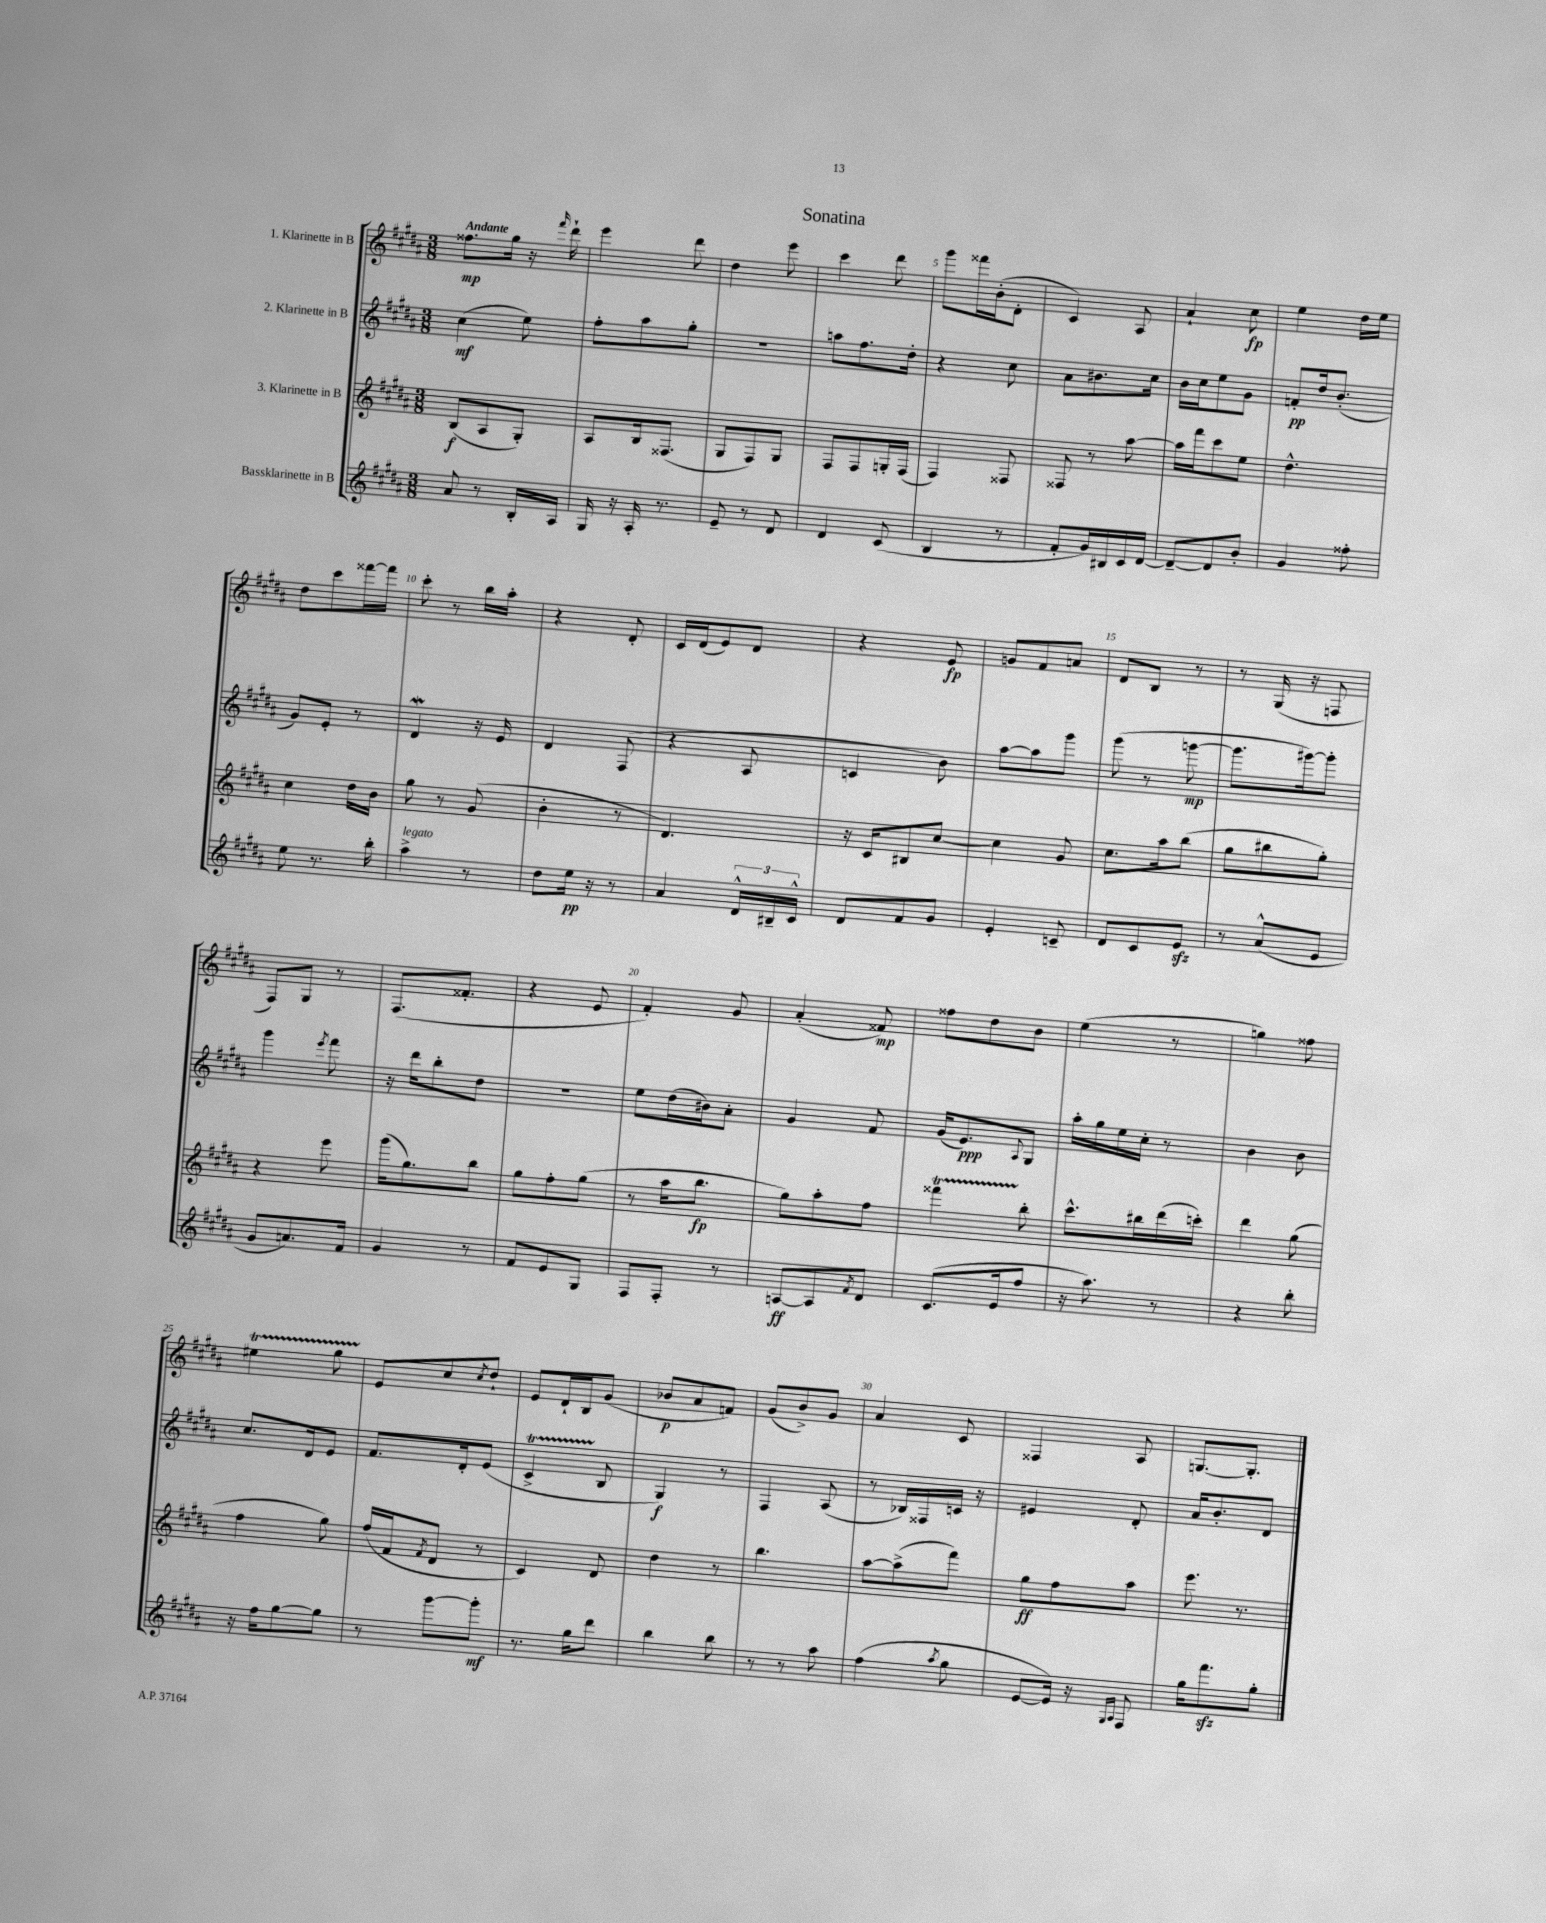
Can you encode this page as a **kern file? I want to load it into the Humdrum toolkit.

**kern	**kern	**kern	**kern
*staff4	*staff3	*staff2	*staff1
*clefG2	*clefG2	*clefG2	*clefG2
*k[f#c#g#d#a#]	*k[f#c#g#d#a#]	*k[f#c#g#d#a#]	*k[f#c#g#d#a#]
*M3/8	*M3/8	*M3/8	*M3/8
8a#	(8B	(4cc#	8.ff##
8r	8A#	.	.
.	.	.	16gg#
16B'	8G#')	8ee)	16r
.	.	.	16qqfff#
16A#	.	.	16ddd#`
=	=	=	=
16G#	8A#	8ff#'	4eee
16r	.	.	.
16A#'	16B	8aa#	.
8.r	(8.F##	.	.
.	.	8gg#'	8ddd#
=	=	=	=
8e~	8G#	4.r	4dd#
8r	8F#)	.	.
8d#	8G#	.	8eee
=	=	=	=
4d#	8F#	8aa	4ccc#
.	8F#	8.ff#	.
(8c#	16G'	.	8ddd#
.	(16F#	16dd#'	.
=	=	=	=
4B	4F#)	4r	8ggg#
.	.	.	16fff##
.	.	.	(16b'
8r	8F##	8cc#	8d#'
=	=	=	=
8f#'	8F##	8a#	4c#)
16g#)	8r	8.b#	.
16B#	.	.	.
16c#	[8aa#	.	8A#
[16d#	.	16cc#	.
=	=	=	=
8d#~_	16aa#]	16b	4a#`
.	16fff#	16cc#	.
8d#]	8ccc#	8ee	.
8b'	8ee	8g#	8cc#
=	=	=	=
4g#	4.dd#^^	8f'	4ee
.	.	16dd#	.
.	.	(8.b'	.
8ff##'	.	.	16dd#
.	.	.	16ee
=	=	=	=
8ee	4cc#	8g#)	8dd#
8.r	.	8e'	8ccc#
.	16dd#	8r	[16fff##
16bb'	16b	.	16fff##]
=	=	=	=
4aa#^	8gg#	4d#	8ccc#'
.	8r	.	8r
8r	(8g#	16r	16bb
.	.	16e	16aa#'
=	=	=	=
8dd#	4b'	4d#	4r
16ee	.	.	.
16r	.	.	.
8r	8r	(8F#	8d#'
=	=	=	=
4a#	4.d#)	4r	16c#
.	.	.	(16d#
.	.	.	8e)
24d#^^	.	8A#	8d#
24B#~	.	.	.
24c#^^	.	.	.
=	=	=	=
8d#	16r	4c	4r
.	16c#	.	.
8f#	8B#	.	.
8g#	[8cc#	8b)	8e
=	=	=	=
4e'	4cc#]	[8aa#	8g
.	.	8aa#]	8f#
8c~	8g#	8ggg#	8a
=	=	=	=
8d#	8.cc#	(8ggg#	8d#
8c#	.	8r	8B
.	16aa#	.	.
8e	(8bb	[8ggg	8r
=	=	=	=
8r	8gg#	8.ggg]	8r
(8a#^^	8bb#	.	(16G#
.	.	[16ggg#)	16r
8e	8gg#')	8ggg#']	8F
=	=	=	=
8g#	4r	4ggg#	8F#)
8.a)	.	.	8G#
.	.	8qeee	.
.	8eee	8fff#	8r
16f#	.	.	.
=	=	=	=
4g#	(16ggg#	16r	(8.F#
.	8.gg#)	16ddd#	.
.	.	8bb'	.
.	.	.	8.f##'
8r	8bb	8dd#	.
=	=	=	=
8f#	8gg#	4.r	4r
8e	8ff#'	.	.
8G#	(8gg#	.	8e
=	=	=	=
8F#	8r	8ee	4f#')
8F#'	16aa#	(16dd#	.
.	8.bb	16b#)	.
8r	.	8a#'	8g#
=	=	=	=
[8A	8gg#)	4g#	(4a#'
8A]	8aa#'	.	.
8qf#	.	.	.
8d#	8ff#	8f#	8f##)
=	=	=	=
(8.c#	4fff##	(16g#	8ff##
.	.	8.e)	.
.	.	.	8dd#
16e	.	.	.
.	.	8qqA#	.
8ff#	8bb'	8G#	8b
=	=	=	=
16r	8.ccc#^^	16aa#'	(4ee
8.aa#)	.	16gg#	.
.	.	16ee	.
.	16bb#	16cc#'	.
8r	(16ddd#	8r	8r
.	16ccc')	.	.
=	=	=	=
4r	4ddd#	4b	4gg)
8bb'	(8gg#	8b	8ff##
=	=	=	=
16r	4ff#	8.cc#	4ee#
16ff#	.	.	.
[8gg#	.	.	.
.	.	16d#	.
8gg#]	8gg#)	8e	8gg#
=	=	=	=
8r	(16ff#	8.f#	8e
.	16f#	.	.
.	8qf#	.	.
[8ggg#	8d#	.	8cc#
.	.	16d#'	.
.	.	.	8qcc#
8ggg#']	8r	(8e	8dd#`
=	=	=	=
8.r	4c#)	4c#^	8e
.	.	.	16d#`
16gg#	.	.	16B
8ddd#	8d#	8B	(8g#
=	=	=	=
4bb	4dd#	4G#)	8b-
.	.	.	8a#
8bb	8r	8r	8f)
=	=	=	=
8r	4.bb	4F#	(8g#
8r	.	.	8b^)
8aa#	.	(8A#	8g#
=	=	=	=
(4ff#	[8aa#	8r	4a#
.	(8aa#^]	16B-)	.
.	.	16F##	.
8qaa#	.	.	.
8gg#	8fff#)	16c	8c#
.	.	16r	.
=	=	=	=
[8e	8gg#	4e#	4F##
16e])	8ff#	.	.
16r	.	.	.
16qqG#	.	.	.
16qqA#	.	.	.
8F#	8aa#	8d#'	8A#
=	=	=	=
16gg#	8.eee	16a#	[8.G
8.fff#	.	8.b'	.
.	8.r	.	8.G']
8gg#'	.	8d#	.
==	==	==	==
*-	*-	*-	*-
